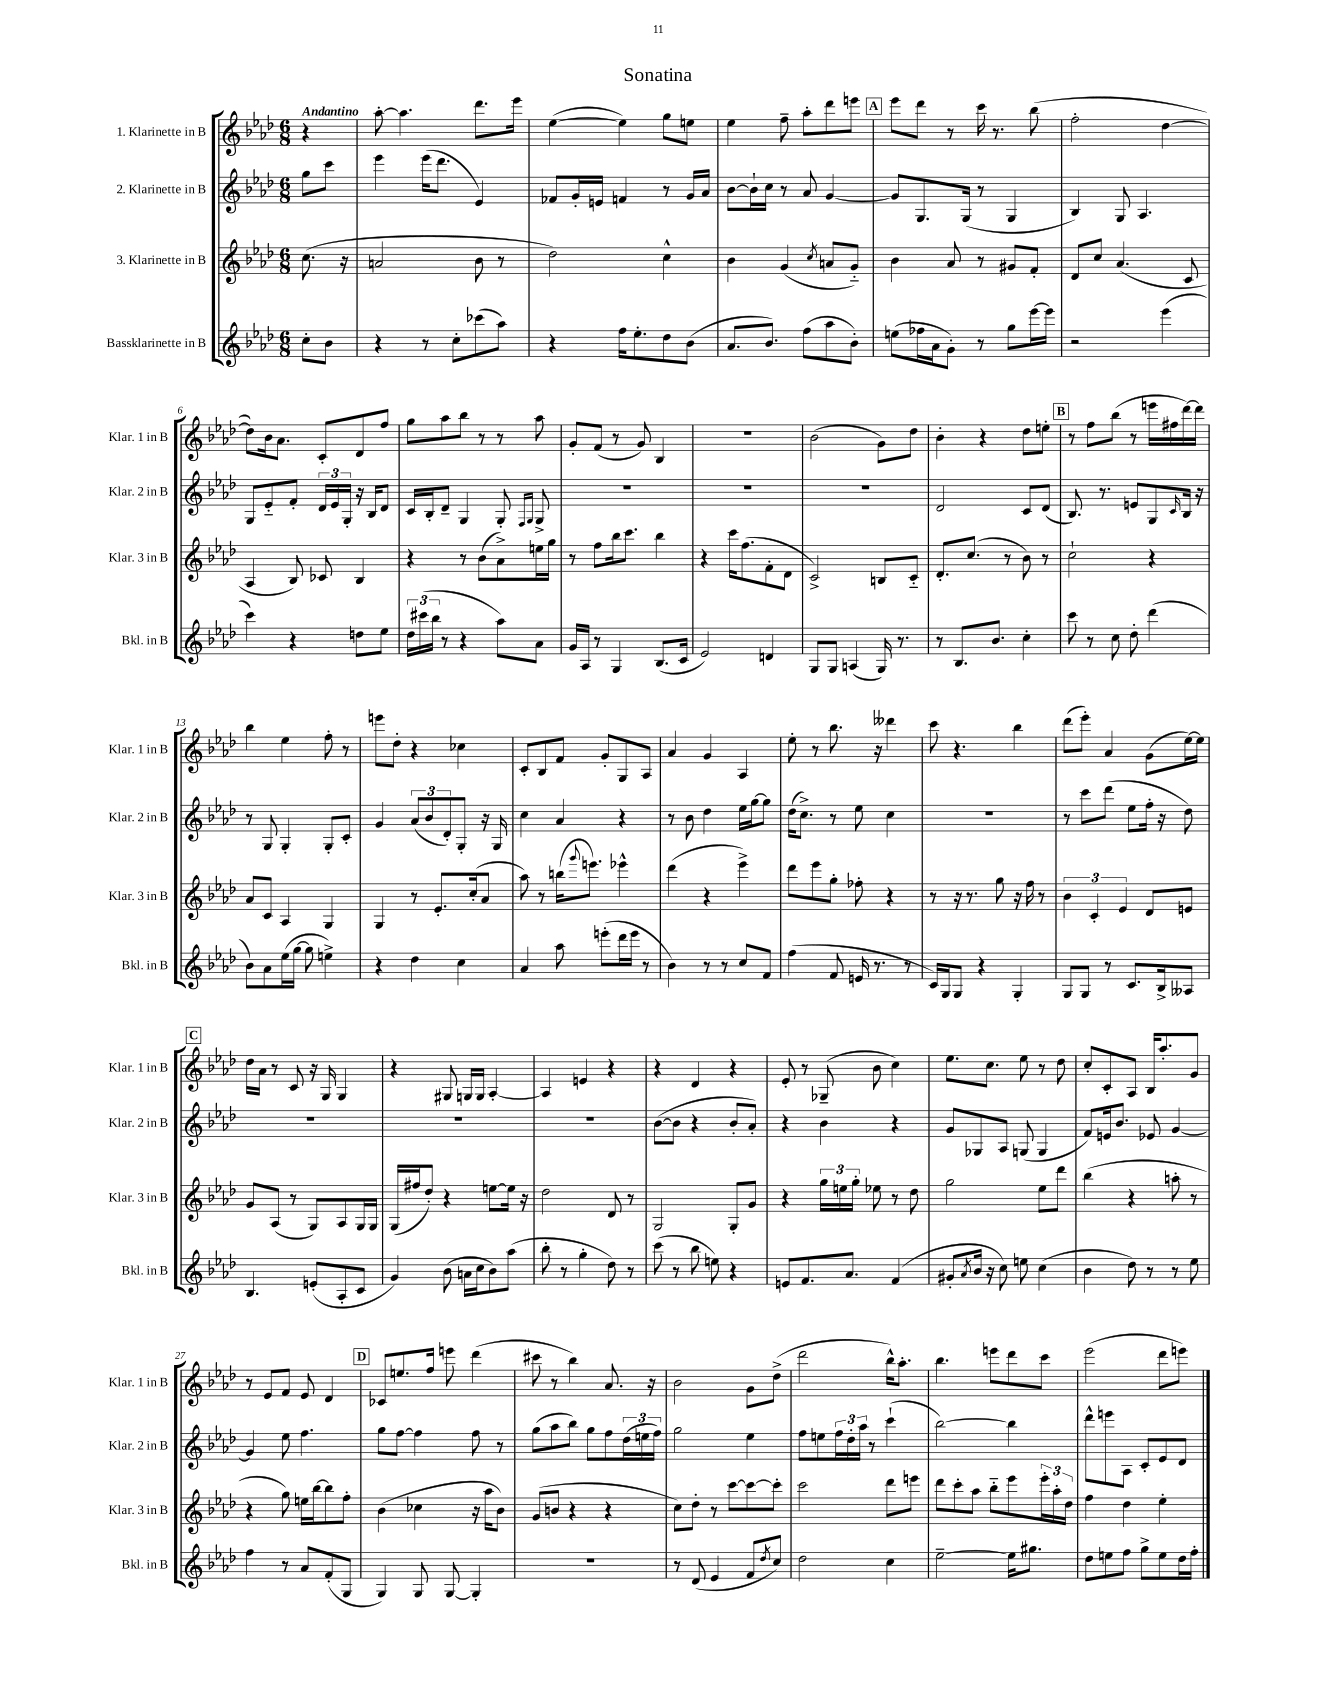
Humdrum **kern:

**kern	**kern	**kern	**kern
*part4	*part3	*part2	*part1
*staff4	*staff3	*staff2	*staff1
*I"Bassklarinette in B	*I"3. Klarinette in B	*I"2. Klarinette in B	*I"1. Klarinette in B
*I'Bkl. in B	*I'Klar. 3 in B	*I'Klar. 2 in B	*I'Klar. 1 in B
*clefG2	*clefG2	*clefG2	*clefG2
*k[b-e-a-d-]	*k[b-e-a-d-]	*k[b-e-a-d-]	*k[b-e-a-d-]
*M6/8	*M6/8	*M6/8	*M6/8
=	=	=	=
!	!	!	!LO:TX:a:B:t=Andantino
8cc'\L	(8.cc\	8gg\L	4r
8b-\J	.	8ccc\J	.
.	16r	.	.
=1	=1	=1	=1
4r	2an/	4eee-\	[8aa-'\
.	.	.	4.aa-\]
8r	.	(16eee-\KL	.
.	.	8.ddd-\J	.
8cc'\L	.	.	.
(8ccc-X\	8b-\	4e-/)	8.ddd-\L
8aa-\J)	8r	.	.
.	.	.	16eee-\Jk
=2	=2	=2	=2
4r	2dd-\)	8f-X/L	([4ee-\
.	.	16g'/L	.
.	.	16en/JJ	.
16ff\KL	.	4fn/	4ee-\])
8.ee-'\	.	.	.
8dd-\	4cc^^\	8r	8gg\L
(8b-\J	.	16g/LL	8een\J
.	.	16a-/JJ	.
=3	=3	=3	=3
8.a-/L	4b-\	[8b-\L	4ee-\
.	.	16b-`\L]	.
8.b-/J)	.	16cc\JJ	.
.	(4g/	8r	8ff~\
(8ff\L	.	8a-/	8aa-'\L
.	8qcc/	.	.
8aa-\	8an/L	[4g/	8ddd-\
8b-'\J)	8g/J)	.	8eeen\J
!!LO:REH:place=s1:t=A
=4	=4	=4	=4
(8een\L	4b-\	8g/L]	8eee-\L
16ff-X\L	.	8.G/	8ddd-\J
16a-\J	.	.	.
8g'\J)	8a-/	.	8r
.	.	(16G/Jk	.
8r	8r	8r	16ccc\
.	.	.	8.r
8gg\L	8g#X/L	4G/	.
[16eee-\L	8f'/J	.	(8bb-\
16eee-\JJ]	.	.	.
=5	=5	=5	=5
2r	8d-/L	4B-/)	2ff'\
.	8cc/J	.	.
.	(4.a-/	8G/	.
.	.	4.A-/	.
(4eee-\	.	.	[4dd-\
.	8c/	.	.
!!LO:LB:g=z
=6	=6	=6	=6
4ccc\)	4A-/	8G/L	8dd-\L])
.	.	8e-/	16b-\k
.	.	.	8.a-\J
4r	8B-/)	8f'/J	.
.	8c-X/	24d-/LL	8c'/L
.	.	24e-/	.
.	.	24G'/JJ	.
8ddn\L	4B-/	16r	8d-/
.	.	16B-/KL	.
8ee-\J	.	8d-/J	8ff/J
=7	=7	=7	=7
24dd-\LL	4r	16c/LL	8gg\L
(24ccc#X\	.	.	.
.	.	16B-'/J	.
24bb-\JJ	.	.	.
8r	.	8d-~/J	8aa-\
4r	8r	4G/	8bb-\J
.	(8b-\L	.	8r
8aa-\L)	8a-^\)	8G'/	8r
.	.	16qqF/LL	.
.	.	16qqG/JJ	.
8a-\J	16een\L	8G^/	8aa-\
.	16gg\JJ	.	.
=8	=8	=8	=8
16g/LL	8r	2.r	8g'/L
16A-/JJ	.	.	.
8r	8ff\L	.	(8f/J
4G/	16bb-\k	.	8r
.	8.ccc\J	.	.
.	.	.	8g/)
(8.B-/L	4bb-\	.	4B-/
16c/Jk	.	.	.
=9	=9	=9	=9
2e-/)	4r	2.r	2.r
.	16ccc\KL	.	.
.	(8.ff\	.	.
4dn/	8f'\	.	.
.	8d-\J	.	.
=10	=10	=10	=10
8G/L	2c^/)	2.r	(2b-\
8G/J	.	.	.
(4An/	.	.	.
16G/)	8Bn/L	.	8g\L)
8.r	.	.	.
.	8c/J	.	8dd-\J
=11	=11	=11	=11
8r	8.d-'/L	2d-/	4b-'\
8.B-/L	.	.	.
.	(8.cc/J	.	.
.	.	.	4r
8.b-/J	.	.	.
.	8r	.	.
4cc'\	8b-\)	8c/L	8dd-\L
.	8r	(8d-/J	8een'\J
!!LO:REH:place=s1:t=B
=12	=12	=12	=12
8ccc\	2cc`\	8.B-/)	8r
8r	.	.	8ff\L
.	.	8.r	.
8cc\	.	.	(8bb-\J
8dd-'\	.	8en/L	8r
(4ddd-\	4r	8G/	16eeen\LL
.	.	.	16ff#X\
.	.	16qqc/	.
.	.	16B-/Jk	[16ddd-\)
.	.	16r	16ddd-\JJ]
!!LO:LB:g=z
=13	=13	=13	=13
8b-\L)	8a-/L	8r	4bb-\
8a-\	8c/J	8G/	.
(16ee-\L	4A-/	4G'/	4ee-\
[16gg\JJ	.	.	.
8gg\]	.	.	.
4een^\)	4G/	8G'/L	8ff'\
.	.	8c'/J	8r
=14	=14	=14	=14
4r	4G/	4g/	8eeen\L
.	.	.	8dd-'\J
4dd-\	8r	(12a-/L	4r
.	.	12b-/	.
.	8.e-'/L	.	.
.	.	12d-'/)	.
4cc\	.	8G'/J	4cc-X\
.	(16cc'/k	.	.
.	8a-/J	16r	.
.	.	16G/	.
=15	=15	=15	=15
4a-/	8aa-\)	4cc\	8c'/L
.	8r	.	8B-/
8aa-\	(16bbn\KL	4a-/	8f/J
.	8qqggg/	.	.
.	8.eeen\J)	.	.
(8eeen'\L	.	.	8g'/L
16ddd-\L	4eee-X^^\	4r	8G/
16eee\JJ	.	.	.
8r	.	.	8A-/J
=16	=16	=16	=16
4b-\)	(4ddd-\	8r	4a-/
.	.	8b-\	.
8r	4r	4dd-\	4g/
8r	.	.	.
8cc/L	4eee-^\)	16ee-\LL	4A-/
.	.	[16gg\J	.
8f/J	.	8gg\J]	.
=17	=17	=17	=17
(4ff\	8ddd-\L	(16dd-\KL	8ee-'\
.	.	8.cc^\J)	.
.	8eee-\	.	8r
8f/	8gg'\J	8r	8.bb-\
16en/	8ff-X'\	8ee-\	.
8.r	.	.	16r
.	4r	4cc\	4ddd--X\
8r	.	.	.
=18	=18	=18	=18
16c/LL)	8r	2.r	8ccc\
16G/J	.	.	.
8G/J	16r	.	4.r
.	8.r	.	.
4r	.	.	.
.	8gg\	.	.
4G'/	16r	.	4bb-\
.	16ff\	.	.
.	8r	.	.
=19	=19	=19	=19
8G/L	6b-\	8r	(8ddd-\L
8G/J	.	8ccc\L	8eee-'\J)
.	6c'/	.	.
8r	.	(8ddd-\J	4a-/
.	6e-/	.	.
8.c/L	.	8ee-\L	.
.	8d-/L	16ff'\Jk	(8g\L
16B-^/k	.	16r	.
8A--X/J	8en/J	8dd-\)	[16ee-\L)
.	.	.	16ee-\JJ]
!!LO:LB:g=z
!!LO:REH:place=s1:t=C
=20	=20	=20	=20
4.B-/	8g/L	2.r	16dd-\LL
.	.	.	16a-\JJ
.	(8A-/J	.	8r
.	8r	.	8c/
(8en'/L	8G/L)	.	16r
.	.	.	16G/
8A-'/	8A-/	.	4G/
8c/J	16G/L	.	.
.	16G/JJ	.	.
=21	=21	=21	=21
4g/)	(16G/LL	2.r	4r
.	16ff#X/J	.	.
.	8dd-'/J)	.	.
(8b-\	4r	.	8G#X/
16an\LL	.	.	16Gn/LL
16cc\J	.	.	16G/JJ
8b-\)	[8een\L	.	[4A-'/
(8aa-\J	16ee\Jk]	.	.
.	16r	.	.
=22	=22	=22	=22
8bb-'\	2dd-\	2.r	4A-/]
8r	.	.	.
4gg'\	.	.	4en/
8dd-\)	8d-/	.	4r
8r	8r	.	.
=23	=23	=23	=23
(8ccc\	2G/	([8b-\L	4r
8r	.	8b-\J]	.
8bb-\	.	4r	4d-/
8een\)	.	.	.
4r	8G'/L	8b-'/L	4r
.	8g/J	8a-'/J)	.
=24	=24	=24	=24
8en/L	4r	4r	8e-'/
8.f/	.	.	8r
.	24gg\LL	4b-\	(8G-X~/
.	24een\	.	.
8.a-/J	.	.	.
.	24gg'\JJ	.	.
.	8ee-X\	.	8b-\
(4f/	8r	4r	4cc\)
.	8dd-\	.	.
=25	=25	=25	=25
8g#X'/L	2gg\	8g/L	8.ee-\L
8qa-/	.	.	.
16b-/Jk	.	8G-X/	.
16r	.	.	8.cc\J
8cc\)	.	8A-/J	.
8een\	.	(8Gn/	8ee-\
(4cc\	8ee-\L	4G/	8r
.	8ddd-\J	.	8dd-\
=26	=26	=26	=26
4b-\	(4bb-\	8f/L)	8cc'/L
.	.	16en/k	8c'/
.	.	8.b-/J	.
8dd-\)	4r	.	8A-/J
8r	.	8e-X/	16B-/KL
.	.	.	8.aa-'/
8r	8aan'\	[4g/	.
8ee-\	8r	.	8g/J
!!LO:LB:g=z
=27	=27	=27	=27
4ff\	4r	4g/]	8r
.	.	.	8e-/L
8r	8gg\)	8ee-\	8f/J
8a-/L	16een\LL	4.ff\	8e-/
.	[16bb-\J	.	.
(8f'/	8bb-\]	.	4d-/
8G/J	8ff'\J	.	.
!!LO:REH:place=s1:t=D
=28	=28	=28	=28
4G/)	(4b-\	8gg\L	8c-X/L
.	.	[8ff\J	8.een/
8G/	4cc-X\	4ff\]	.
.	.	.	16ff/Jk
[8G/	.	.	8eeen\
4G'/]	16r	8ff\	(4ddd-\
.	16aa-\KL	.	.
.	8b-\J)	8r	.
=29	=29	=29	=29
2.r	(8g/L	(8gg\L	8ccc#X\
.	8bn/J	8aa-\	8r
.	4r	8bb-\J)	4bb-\)
.	.	8gg\L	.
.	4r	8ff\	8.a-/
.	.	(24dd-\L	.
.	.	24een\	.
.	.	.	16r
.	.	24ff\JJ)	.
=30	=30	=30	=30
8r	8cc\L)	2gg\	2b-\
(8d-/	8dd-'\J	.	.
4e-/	8r	.	.
.	[8ccc\L	.	.
8f/L	8ccc\_	4ee-\	8g\L
8qdd-/	.	.	.
8cc/J)	8ccc'\J]	.	(8dd-^\J
=31	=31	=31	=31
2dd-\	2ccc\	8ff\L	2ddd-\
.	.	8een\	.
.	.	24ff\L	.
.	.	24dd-'\	.
.	.	24aa-\JJ	.
.	.	8r	.
4cc\	8ddd-\L	(4ccc`\	16bb-^^\KL)
.	.	.	8.aa-'\J
.	8eeen\J	.	.
=32	=32	=32	=32
[2ee-~\	8ddd-\L	[2bb-\)	4.bb-\
.	8ccc'\	.	.
.	8aa-\J	.	.
.	8bb-\L	.	8eeen\L
16ee-\KL]	8eee-\	4bb-\]	8ddd-\
8.gg#X\J	.	.	.
.	24eee-'\L	.	8ccc\J
.	24aa-'\	.	.
.	24dd-\JJ	.	.
=33	=33	=33	=33
8dd-\L	4ff\	8ddd-^^\L	(2eee-\
8een\	.	8eeen\	.
8ff\J	4dd-\	8A-\J	.
8gg^\L	.	8c'/L	.
8ee\	4ee-'\	8e-/	8ddd-\L
16dd-\L	.	8d-/J	8eeen\J)
16ff'\JJ	.	.	.
==	==	==	==
*-	*-	*-	*-
